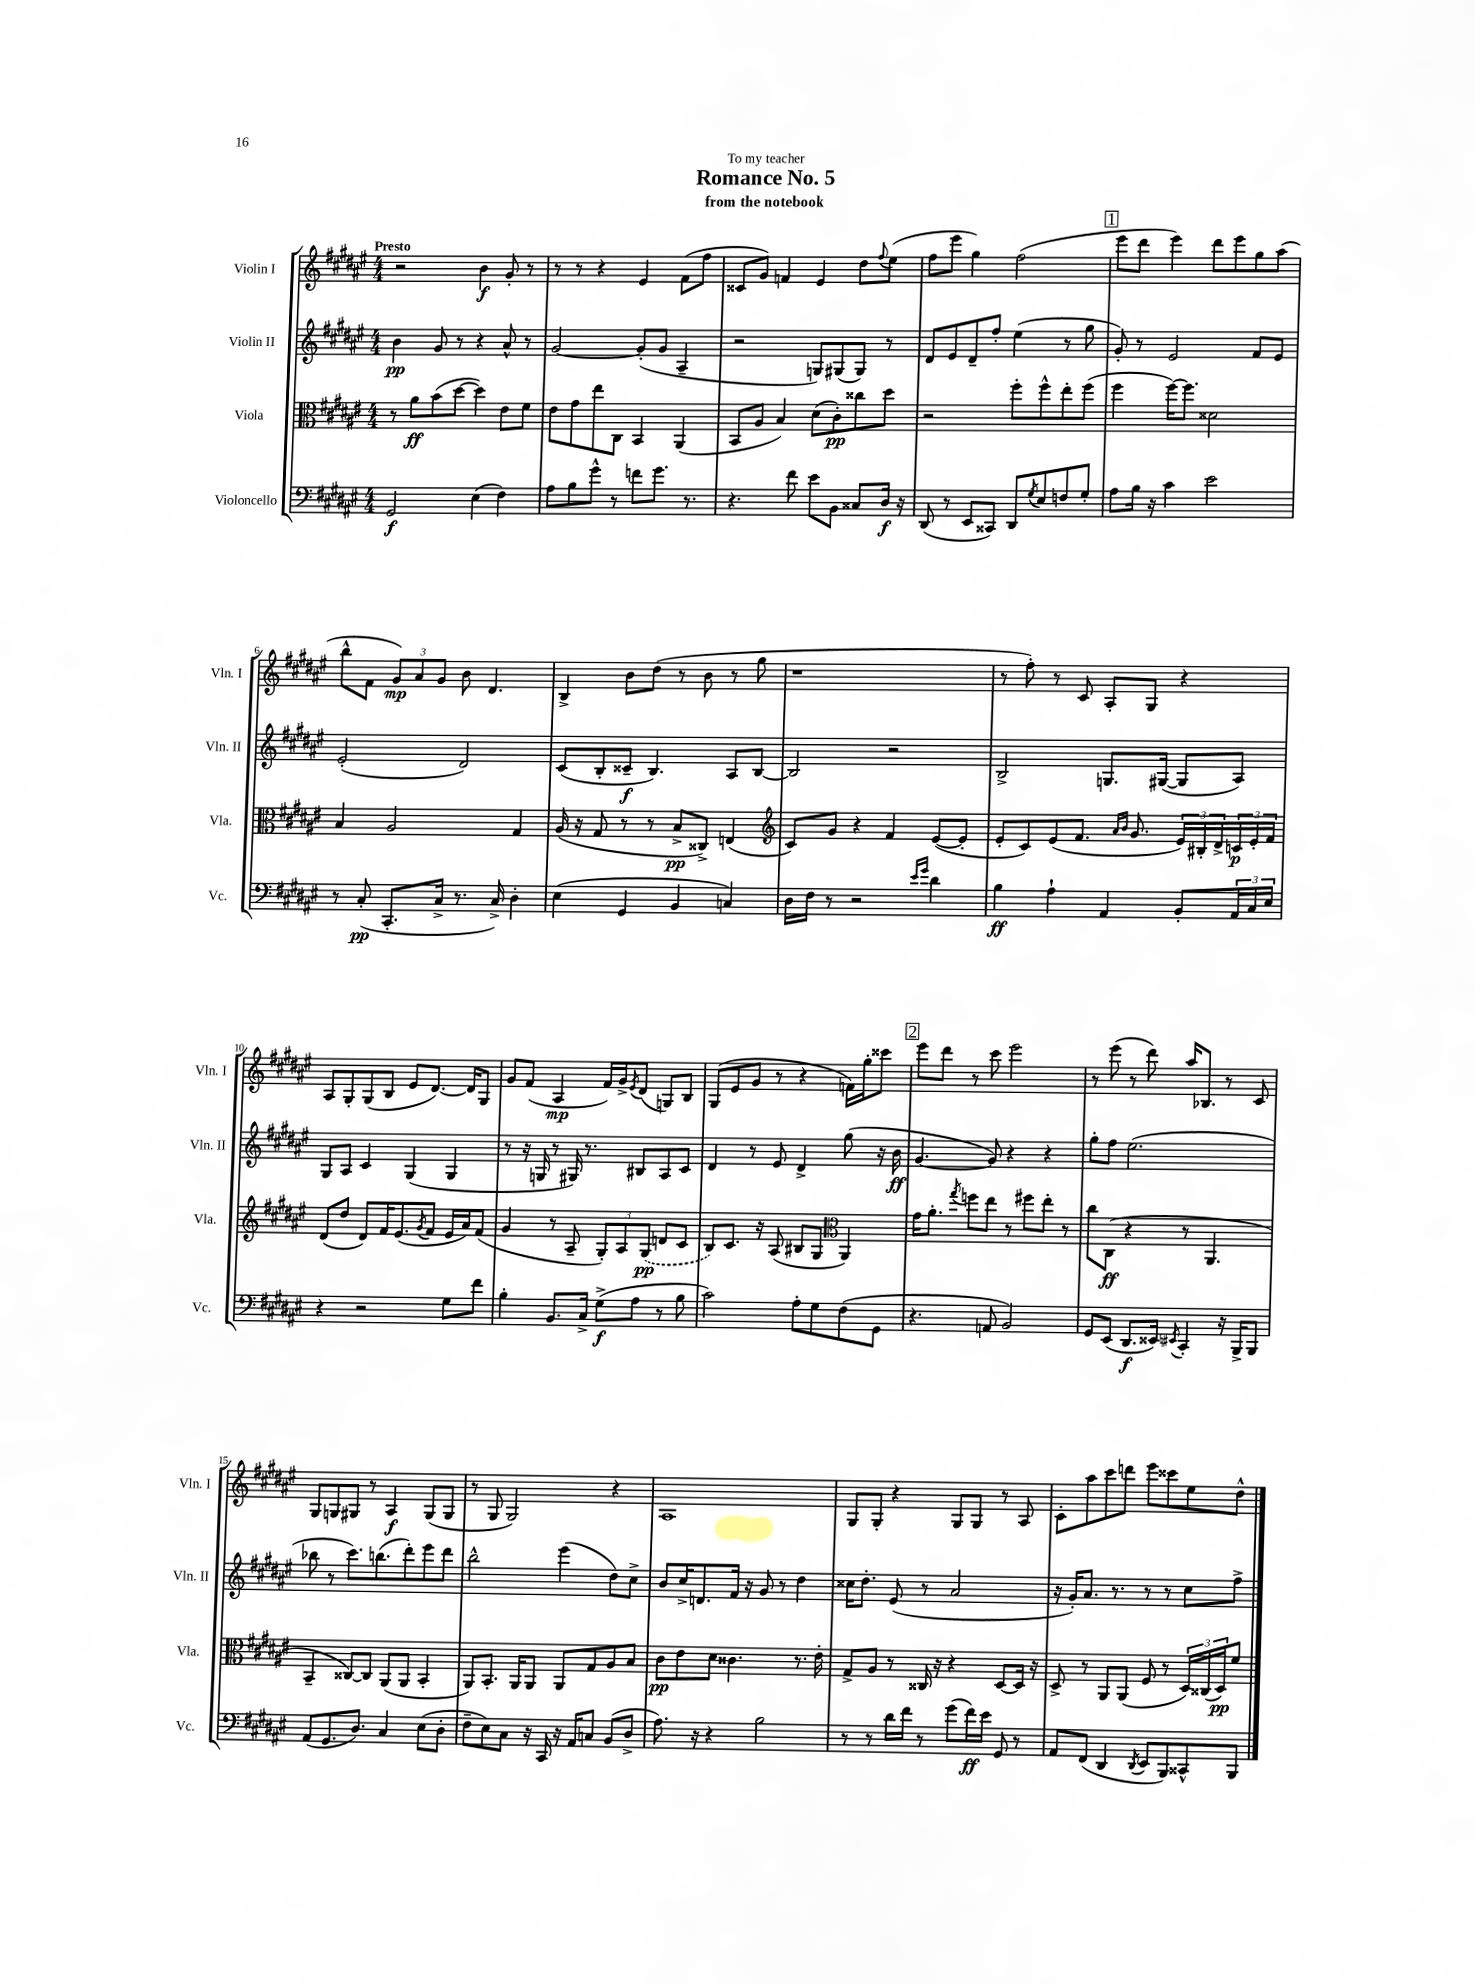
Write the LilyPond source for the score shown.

\header { title = "Romance No. 5" subtitle = "from the notebook" dedication = "To my teacher" }
<<
\new StaffGroup <<
\new Staff = "s0" \with { instrumentName = "Violin I" shortInstrumentName = "Vln. I" } {
    \clef treble \key fis \major \numericTimeSignature \time 4/4 \tempo "Presto"
    r2 b'4\f gis'8-. r8 |
    r8 r8 r4 eis'4 fis'8( fis''8 |
    cisis'8 gis'8) f'4 eis'4 dis''8 \appoggiatura { fis''8 } eis''8( |
    fis''8 eis'''8 gis''4) fis''2( |
    \mark \markup { \box "1" } eis'''8 dis'''8 eis'''4) dis'''8 eis'''8 gis''8 ais''8( |
    b''8-^ fis'8 \tuplet 3/2 { gis'8\mp) ais'8 gis'8 } b'8 dis'4. |
    b4-> b'8 dis''8( r8 b'8 r8 gis''8 |
    r1 |
    r8 fis''8-.) r8 cis'8 ais8-. gis8 r4 |
    ais8 gis8-. gis8( b8 eis'8 dis'8.~) dis'16 gis8 |
    gis'8 fis'8( ais4\mp fis'16) gis'16-> \acciaccatura { eis'8 } dis'8( g8) b8 |
    gis8( eis'8 gis'8 r8 r4 f'16) gis''16-. cisis'''8 |
    \mark \markup { \box "2" } eis'''8 dis'''8 r8 cis'''8 eis'''2 |
    r8 eis'''8( r8 dis'''8) ais''16 bes8. r8 cis'8 |
    gis8 g8 gis8 r8 ais4\f gis8( gis8 |
    r8 gis8 gis2) r4 |
    ais1 |
    gis8 gis8-. r4 gis8 gis8 r8 ais8 |
    cis'8-. ais''8 cis'''8 d'''8 eis'''8 cisis'''8 eis''8 dis''8-^ \bar "|." |
}
\new Staff = "s1" \with { instrumentName = "Violin II" shortInstrumentName = "Vln. II" } {
    \clef treble \key fis \major \numericTimeSignature \time 4/4
    b'4\pp gis'8 r8 r4 ais'8-^ r8 |
    gis'2~ gis'8-.( gis'8 ais4-- |
    r2 g8) gis8( gis8) r8 |
    dis'8 eis'8 dis'8-- fis''8-. eis''4( r8 gis''8 |
    \mark \markup { \box "1" } gis'8-.) r8 eis'2 fis'8 eis'8 |
    eis'2-.( dis'2) |
    cis'8( b8-. cisis'8--\f b4.) ais8 b8~ |
    b2 r2 |
    b2-> g8. gis16~( gis8 ais8) |
    gis8 ais8 cis'4 gis4( gis4 |
    r8 r16 g16 r8 gis16) r8. bis8 ais8 cis'8 |
    dis'4 r8 eis'8 dis'4-> gis''8( r16 b'16\ff |
    \mark \markup { \box "2" } gis'4.~ gis'8) r4 r4 |
    gis''8-. fis''8 eis''2.( |
    bes''8 r8 cis'''8.) b''8.( dis'''8-.) eis'''8 dis'''8 |
    b''2-^ eis'''4( dis''8) cis''8-> |
    b'8 cis''16-> d'8. fis'16 r16 gis'8 r8 dis''4 |
    cisis''16 dis''8.-. eis'8( r8 ais'2 |
    r16 gis'16-.) ais'8. r8. r8 r8 cis''8 fis''8-> \bar "|." |
}
\new Staff = "s2" \with { instrumentName = "Viola" shortInstrumentName = "Vla." } {
    \clef alto \key fis \major \numericTimeSignature \time 4/4
    r8 ais'8\ff b'8( dis''8~ dis''4) eis'8 fis'8 |
    eis'8 gis'8 eis''8 cis8 b,4 ais,4( |
    b,8 ais8 b4) dis'8( cis'8-.\pp) cisis''8 dis''8 |
    r2 fis''8-. fis''8-^ eis''8-. fis''8( |
    \mark \markup { \box "1" } fis''4 fis''16~) fis''8. disis'2 |
    b4 ais2 gis4 |
    ais16( r16 gis8 r8 r8 b8->\pp cisis8->) e4( |
    \clef treble cis'8) gis'8 r4 fis'4 eis'8~( eis'8-. |
    eis'8-. cis'8) eis'8( fis'8. \grace { ais'16 b'16 } gis'8. \tuplet 3/2 { eis'16) bis16-. dis'16-> } \tuplet 3/2 { c'16\p eis'16-. fis'16 } |
    dis'8( dis''8 dis'8) fis'16 eis'8.( \acciaccatura { gis'8 } fis'8 eis'16 ais'16) fis'8( |
    gis'4 r8 ais8-- \tuplet 3/2 { gis8-.) ais8 \once \slurDashed gis8\pp( } d'8 cis'8 |
    b8) cis'8. r16 ais8( bis8 gis8 \clef alto ais,4) |
    \mark \markup { \box "2" } gis'16 ais'8.-. \acciaccatura { gis''8 } f''8 eis''8 r8 fis''8 eis''8-. r8 |
    cis''8 cis8\ff( r4 r8 ais,4. |
    b,4-- cisis8~) cisis8 ais,8( ais,8 b,4-. |
    ais,8) b,8.-. ais,16 ais,8 ais,8 gis8 ais8 b8 |
    cis'8\pp eis'8 dis'8 cisis'4. r8. eis'16-. |
    gis8-> ais8 r8 cisis16 r16 r4 dis8~ dis16 r16 |
    dis8-> r8 ais,8 ais,8( fis8 r8 \tuplet 3/2 { dis16) cisis16( dis16\pp) } fis'8 \bar "|." |
}
\new Staff = "s3" \with { instrumentName = "Violoncello" shortInstrumentName = "Vc." } {
    \clef bass \key fis \major \numericTimeSignature \time 4/4
    gis,2\f eis4( fis4) |
    ais8 b8 gis'8-^ r8 f'8 gis'8. r8. |
    r4. fis'8 eis'8 b,8 cisis8 dis16\f r16 |
    dis,8( r8 eis,8 cisis,8) dis,8 \acciaccatura { gis8 } eis8 f8 gis8-. |
    \mark \markup { \box "1" } ais8 b16 r16 cis'4 eis'2 |
    r8 cis8-.\pp( cis,8.-. cis16-> r8. cis16->) dis4-. |
    eis4( gis,4 b,4 c4) |
    dis16 fis16 r8 r2 \grace { eis'16 gis'16 } dis'4 |
    b4\ff ais4-! ais,4 b,8-. \tuplet 3/2 { ais,16 cis16 eis16 } |
    r4 r2 gis8 fis'8 |
    b4-. b,8. cis16-> gis8->\f( ais8 r8 b8 |
    cis'2) ais8-. gis8 fis8( gis,8 |
    \mark \markup { \box "2" } r4. a,8 b,2) |
    gis,8 eis,8( dis,8.\f eisis,16) \acciaccatura { eis,8 } cis,4-. r16 b,,16-> b,,8 |
    ais,8( gis,8. dis8.) cis4 eis8( dis8-. |
    fis8-- eis8) cis8 r16 cis,16 r16 ais,16 c8 b,8( dis8-> |
    ais8.) r16 r4 b2 |
    r8 r8 dis'16 fis'16 r8 gis'8( fis'16\ff) eis'16 gis,8 r8 |
    ais,8 fis,8( dis,4 \acciaccatura { dis,8 } eis,8 b,,8) cisis,8-^ b,,8 \bar "|." |
}
>>
>>
